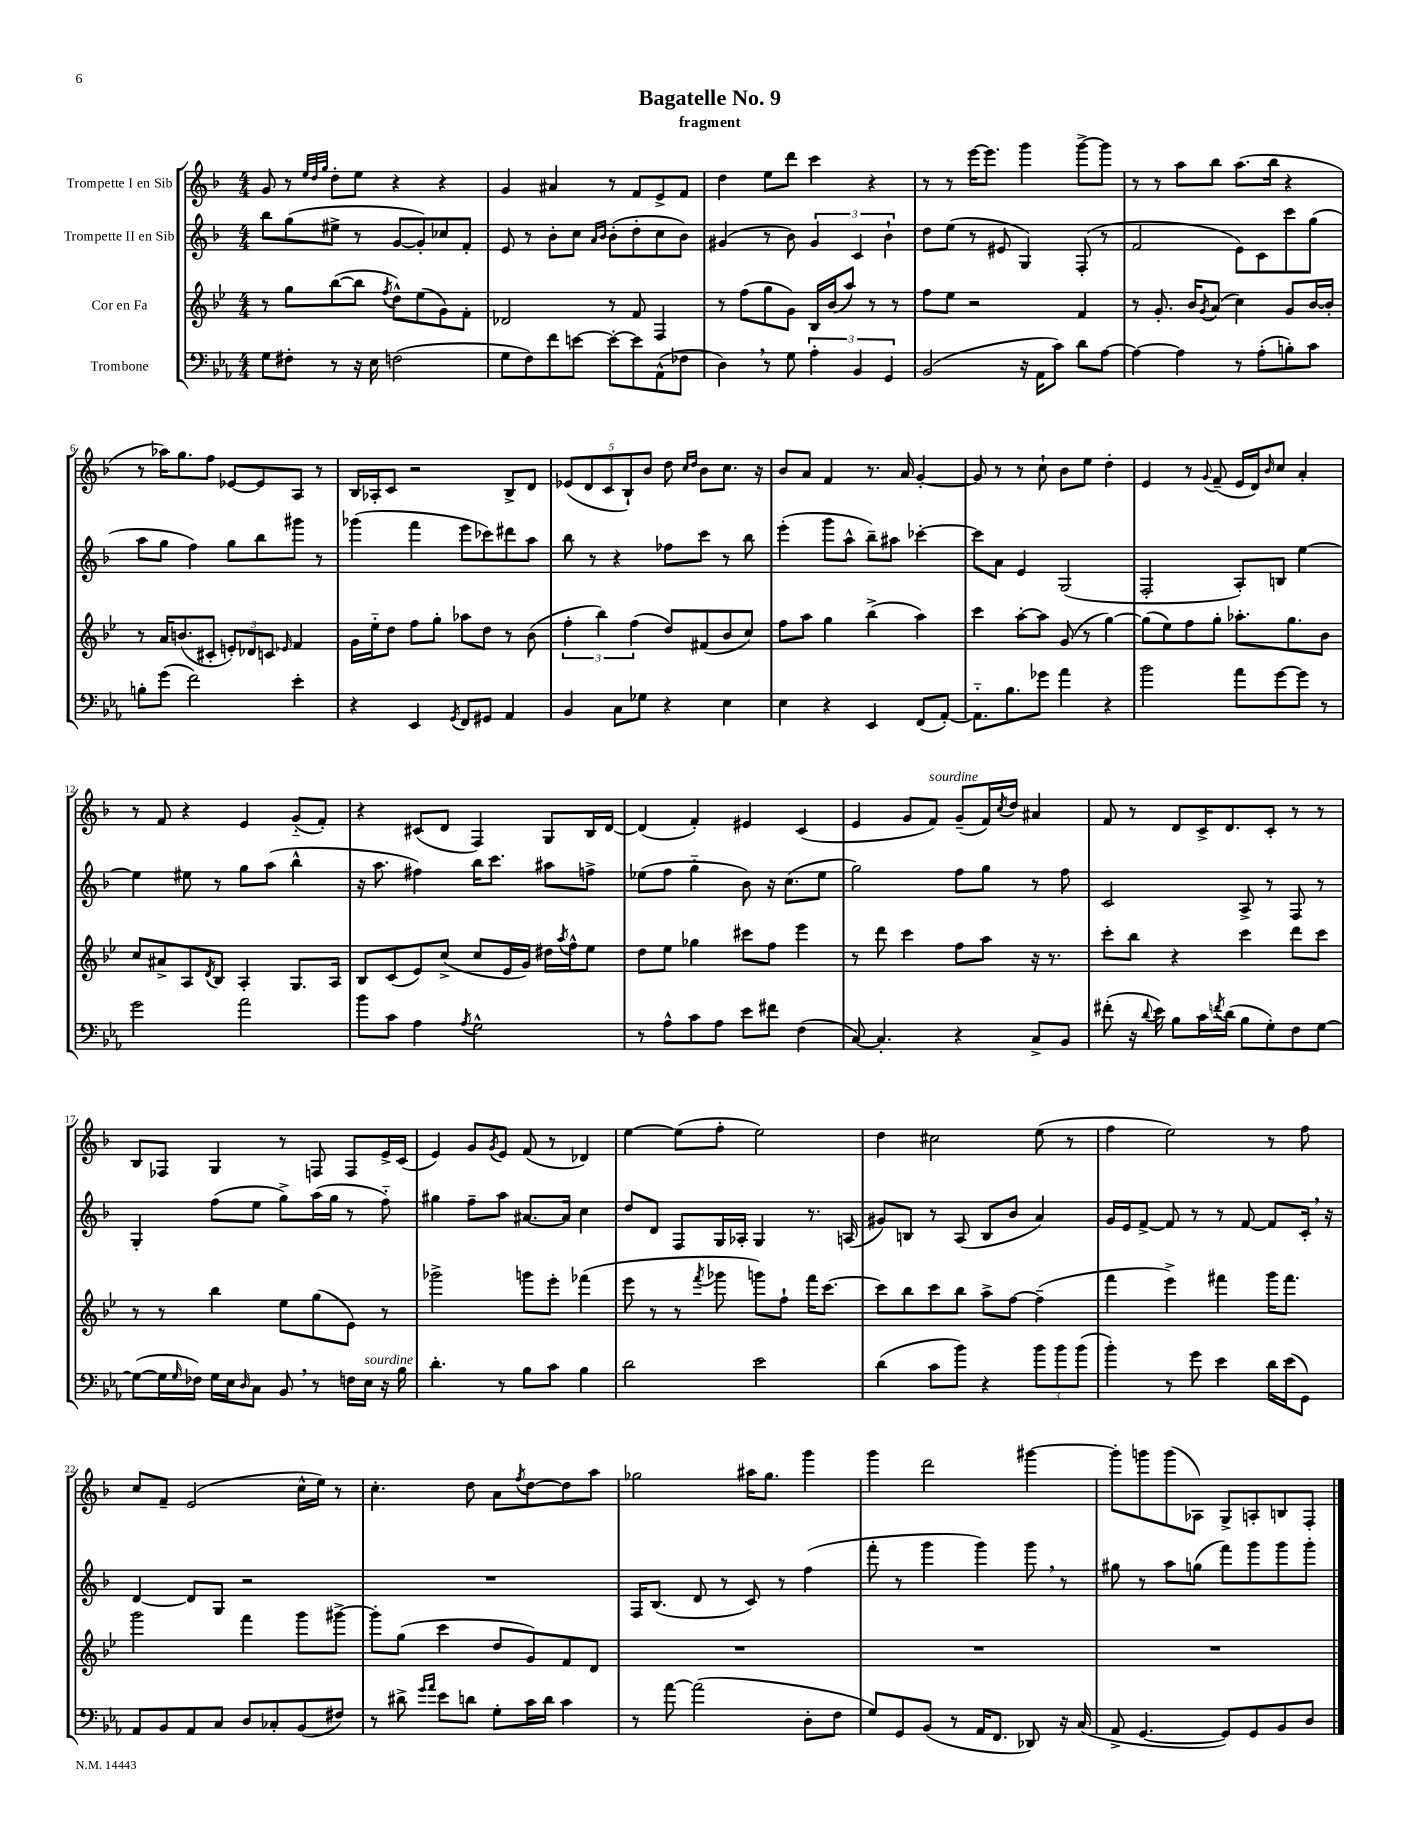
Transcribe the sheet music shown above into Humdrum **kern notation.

**kern	**kern	**kern	**kern
*staff4	*staff3	*staff2	*staff1
*clefF4	*clefG2	*clefG2	*clefG2
*k[b-e-a-]	*k[b-e-]	*k[b-]	*k[b-]
*M4/4	*M4/4	*M4/4	*M4/4
8G\L	8r	8bb-\L	8g/
8F#'\J	8gg\L	(8gg\	8r
.	.	.	32qqee/LLL
.	.	.	32qqdd/
.	.	.	32qqgg/JJJ
8r	([8bb-\	8ee#^\J	8dd'\L
16r	8bb-\]J	8r	8ee\J
16E-\	.	.	.
.	8qff/	.	.
(2F\	8dd^^\L)	[8g/L	4r
.	(8ee-\	8g'/])	.
.	8g\)	8cc-/	4r
.	8f'\J	8f'/J	.
=	=	=	=
8G\L	2d-/	8e/	4g/
8F\)	.	8r	.
8f\	.	8b-'\L	4a#/
[8e\J	.	8cc\J	.
.	.	16qqa/LL	.
.	.	16qqb-/JJ	.
8e'\_L	8r	(8b-'\L	8r
8e\]	8f/	8dd'\	8f/L
(8AA-^^\	4F/	8cc\	8e^/
8F-\J	.	8b-\J)	8f/J
=	=	=	=
4D\)	8r	(4g#/	4dd\
.	(8ff\L	.	.
8r	8gg\	8r	8ee\L
8G\	8g\J)	8b-\)	8ddd\J
6A-'\	16B-/LL	6g#/	4ccc\
.	(16b-/J	.	.
.	8aa/J)	.	.
6BB-/	.	6c/	.
.	8r	.	4r
6GG/	.	6b-`\	.
.	8r	.	.
=	=	=	=
(2BB-/	8ff\L	8dd\L	8r
.	8ee-\J	(8ee\J	8r
.	2r	8r	[16eee\LK
.	.	.	8.eee\]J
.	.	8e#/	.
16r	.	4G/)	4ggg\
16AA-\LK	.	.	.
8c\J)	.	.	.
8d\L	4f/	(8F'/	[8ggg^\L
[8A-\J	.	8r	8ggg\]J
=	=	=	=
4A-\_	8r	2f/	8r
.	8.g'/	.	8r
4A-\]	.	.	8aa\L
.	16b-/LK	.	.
.	8qg/	.	.
.	(8a/J	.	8bb-\J
8r	4cc\)	8e\L)	(8.aa\L
(8A-'\L	.	8c\	.
.	.	.	16bb-\Jk
8B'\)	8g/L	8ccc\	4r
8c\J	[16b-/L	(8gg\J	.
.	16b-'/]JJ	.	.
=	=	=	=
8B'\L	8r	8aa\L	8r
(8g\J	16a/LK	8gg\J	16aa-\LK)
.	(8.b/	.	8.gg\
2f\)	.	4ff\)	.
.	8c#'/J	.	8ff\J
.	12e'/L)	8gg\L	[8e-/L
.	12d-/	.	.
.	.	8bb-\	8e-/]
.	12c/J	.	.
.	16qqe-/	.	.
4e-'\	4f/	8ggg#\J	8A/J
.	.	8r	8r
=	=	=	=
4r	16g\LL	(4ggg-\	16B-/LL
.	16ee-'~\J	.	16A-'/J
.	8dd\J	.	8c/J
4EE-/	8ff\L	4fff\	2r
.	8gg'\J	.	.
8qGG/	.	.	.
8FF/L	8aa-\L	8eee\L	.
8GG#/J	8dd\J	8ccc-\)	.
4AA-/	8r	8ddd#\	8B-^/L
.	(8b-\	8aa\J	8d/J
=	=	=	=
4BB-/	6ff'\	8bb-\	(10e-/L
.	.	.	10d/
.	.	8r	.
.	6bb-\)	.	.
.	.	.	10c/
8C\L	.	4r	.
.	.	.	10B-`/)
.	(6ff\	.	.
8G-\J	.	.	.
.	.	.	10b-/J
4r	8dd/L)	8ff-\L	8dd\
.	.	.	16qqcc/LL
.	.	.	16qqdd/JJ
.	(8f#/	8ccc\J	8b-\L
4E-\	8b-/	8r	8.cc\J
.	8cc/J)	8bb-\	.
.	.	.	16r
=	=	=	=
4E-\	8ff\L	(4eee'\	8b-/L
.	8aa\J	.	8a/J
4r	4gg\	8ggg\L	4f/
.	.	8aa^^\J	.
4EE-/	(4bb-^\	8bb-~\L)	8.r
.	.	8aa#\J	.
.	.	.	16a/
(8FF/L	4aa\)	[4ccc-'\	[4g'/
[8AA-'/J)	.	.	.
=	=	=	=
8.AA-'~\]L	4ccc\	8ccc-\]L	8g/]
.	.	8a\J	8r
8.B-\	.	.	.
.	[8aa'\L	4e/	8r
8g-\J	8aa\]J	.	8cc`\
4a-\	(8g/	(2G/	8b-\L
.	8r	.	8ee\J
4r	[4gg\)	.	4dd'\
=	=	=	=
2b-\	(8gg\]L	2F'/	4e/
.	8ee-\)	.	.
.	8ff\	.	8r
.	.	.	8qqg/
.	8gg'\J	.	(8f~/
8a-\L	8.aa-'\L	8A'/L)	16e/LL
.	.	.	16d/J)
.	.	.	16qqb-/
[8g\	.	8B/J	8cc/J
.	8.gg\	.	.
8g\]J	.	[4ee\	4a'/
8r	8b-\J	.	.
=	=	=	=
2g\	8cc/L	4ee\]	8r
.	8a#^/	.	8f/
.	8A/	8ee#\	4r
.	8qd/	.	.
.	8B-/J	8r	.
2a-\	4A'/	8gg\L	4e/
.	.	(8aa\J	.
.	8.G/L	4bb-^^\	(8g'~/L
.	.	.	8f'/J)
.	16A/Jk	.	.
=	=	=	=
8b-\L	8B-/L	16r	4r
.	.	8.aa\	.
8c\J	(8c/	.	.
4A-\	8e-/)	4ff#\)	(8c#/L
.	(8cc^/J	.	8d/J
8qA-/	.	.	.
2G^^\	8cc/L	16bb-\LK	4F/)
.	.	8.ccc\J	.
.	16e-/L	.	.
.	16g/JJ)	.	.
.	16dd#\LL	8aa#\L	8G/L
.	8qaa/	.	.
.	16ff^^\J	.	.
.	8ee-\J	8ff^\J	16B-/L
.	.	.	[16d/JJ
=	=	=	=
8r	8dd\L	(8ee-\L	(4d/]
8A-^^\L	8ee-\J	8ff\J	.
8c\	4gg-\	4gg'~\	4f'/)
8A-\J	.	.	.
8e-\L	8ccc#\L	8b-\)	4e#/
8f#\J	8ff\J	16r	.
.	.	(8.cc\L	.
(4F\	4eee-\	.	(4c/
.	.	8ee-\J	.
=	=	=	=
[8C/)	8r	2gg\)	4e/
4.C'/]	8ddd\	.	.
.	4ccc\	.	8g/L
.	.	.	8f/J)
4r	8ff\L	8ff\L	(8g~/L
.	8aa\J	8gg\J	16f/L)
.	.	.	8qcc/
.	.	.	16dd/JJ
8C^/L	16r	8r	4a#/
.	8.r	.	.
8BB-/J	.	8ff\	.
=	=	=	=
(8f#'\	8ccc'\L	2c/	8f/
16r	8bb-\J	.	8r
8qqd/	.	.	.
16e-\)	.	.	.
8B-\L	4r	.	8d/L
16c\L	.	.	16c^/K
8qf/	.	.	.
(16d\JJ	.	.	8.d/
8B-\L	4ccc\	8A^/	.
8G'\)	.	8r	8c'/J
8F\	8ddd\L	8F/	8r
[8G\J	8ccc\J	8r	8r
=	=	=	=
(8G\_L	8r	4G'/	8B-/L
16G\]L	8r	.	8F-/J
16qqG/	.	.	.
16F-\JJ)	.	.	.
16G\LL	4bb-\	(8ff\L	4G/
16E-\J	.	.	.
16qqD/	.	.	.
8C\J	.	8ee\J	.
8BB-/	8ee-\L	8gg^\L)	8r
8r	(8gg\	(16aa\L	8F/
.	.	16gg\JJ	.
16F\LL	8e-\J)	8r	8F/L
16E-\JJ	.	.	.
16r	8r	8ff'~\)	16e^/L
16B-\	.	.	(16c/JJ
=	=	=	=
4.d'\	2ggg-^\	4gg#\	4e/)
.	.	8ff~\L	8g/L
.	.	.	8qg/
8r	.	8aa\J	8e/J
8B-\L	8ggg\L	[8.a#/L	(8f/
8c\J	8eee-'\J	.	8r
.	.	16a#/]Jk	.
4B-\	(4fff-\	4cc\	4d-/)
=	=	=	=
2d\	8eee-\	8dd/L	[4ee\
.	8r	8d/J	.
.	8r	8F/L	(8ee\]L
.	8qfff/	.	.
.	8ggg-\	16G/L	8ff'\J
.	.	16A-'/JJ	.
2e-\	8ggg\L)	4G/	2ee\)
.	8ff`\J	.	.
.	16fff\LK	8.r	.
.	[8.ccc\J	.	.
.	.	(16A/	.
=	=	=	=
(4d\	8ccc\]L	8g#/L)	4dd\
.	8bb-\	8B/J	.
8c\L	8ccc\	8r	2cc#\
8b-\J)	8bb-\J	(8A/	.
4r	8aa^\L	8B/L	.
.	[8ff\J	8b-/J	.
12b-\L	(4ff~\]	4a/)	(8ee\
12b-\	.	.	.
.	.	.	8r
(12b-\J	.	.	.
=	=	=	=
4b-'\)	4fff\	16g/LL	4ff\
.	.	16e/J	.
.	.	[8f^/J	.
8r	4eee-^\)	8f/]	2ee\)
8g\	.	8r	.
4e-\	4fff#\	8r	.
.	.	[8f/	.
16d\LL	16ggg\LK	8f/]L	8r
(16e-\J	8.fff#\J	.	.
8GG\J)	.	16c'/Jk	8ff\
.	.	16r	.
=	=	=	=
8AA-/L	2ggg\	[4d/	8cc/L
8BB-/	.	.	8f~/J
8AA-/	.	8d/]L	(2e/
8C/J	.	8G/J	.
8D/L	4fff\	2r	.
8C-'/	.	.	.
(8BB-/	8ggg\L	.	16cc^^\LL
.	.	.	16ee\JJ)
8F#/J)	[8ggg#^\J	.	8r
=	=	=	=
8r	8ggg#'\]L	1r	4.cc'\
8d#^\	(8gg\J	.	.
16qqg/LL	.	.	.
16qqa-/JJ	.	.	.
8e-\L	4ccc\	.	.
8d\J	.	.	8dd\
8G'\L	8dd/L	.	8a\L
.	.	.	8qff/
16c\L	8g/)	.	[8dd\
16d\JJ	.	.	.
4c\	8f/	.	8dd\]
.	8d/J	.	8aa\J
=	=	=	=
8r	1r	16F/LK	2gg-\
.	.	(8.B-/J	.
[8a-\	.	.	.
(2a-\]	.	8d/	.
.	.	8r	.
.	.	8c/)	16aa#\LK
.	.	.	8.gg-\J
.	.	8r	.
8D'\L	.	(4ff\	4ggg\
8F\J	.	.	.
=	=	=	=
8G/L)	1r	8fff'\	4ggg\
8GG/	.	8r	.
(8BB-/J	.	4ggg\	2ddd\
8r	.	.	.
16AA-/LK	.	4ggg\)	.
8.FF/J	.	.	.
8DD-/)	.	8ggg\	[4ggg#\
16r	.	8r	.
(16C/	.	.	.
=	=	=	=
8AA-^/	1r	8gg#\	8ggg#'\]L
[4.GG/	.	8r	8ggg\
.	.	8aa\L	(8ggg\
.	.	(8gg\J	8A-\J)
8GG/]L)	.	8fff\L)	8G^/L
8GG/	.	8ggg\	8A'/
8BB-/	.	8ggg\	8B/
8D/J	.	8ggg'\J	8F'/J
==	==	==	==
*-	*-	*-	*-
